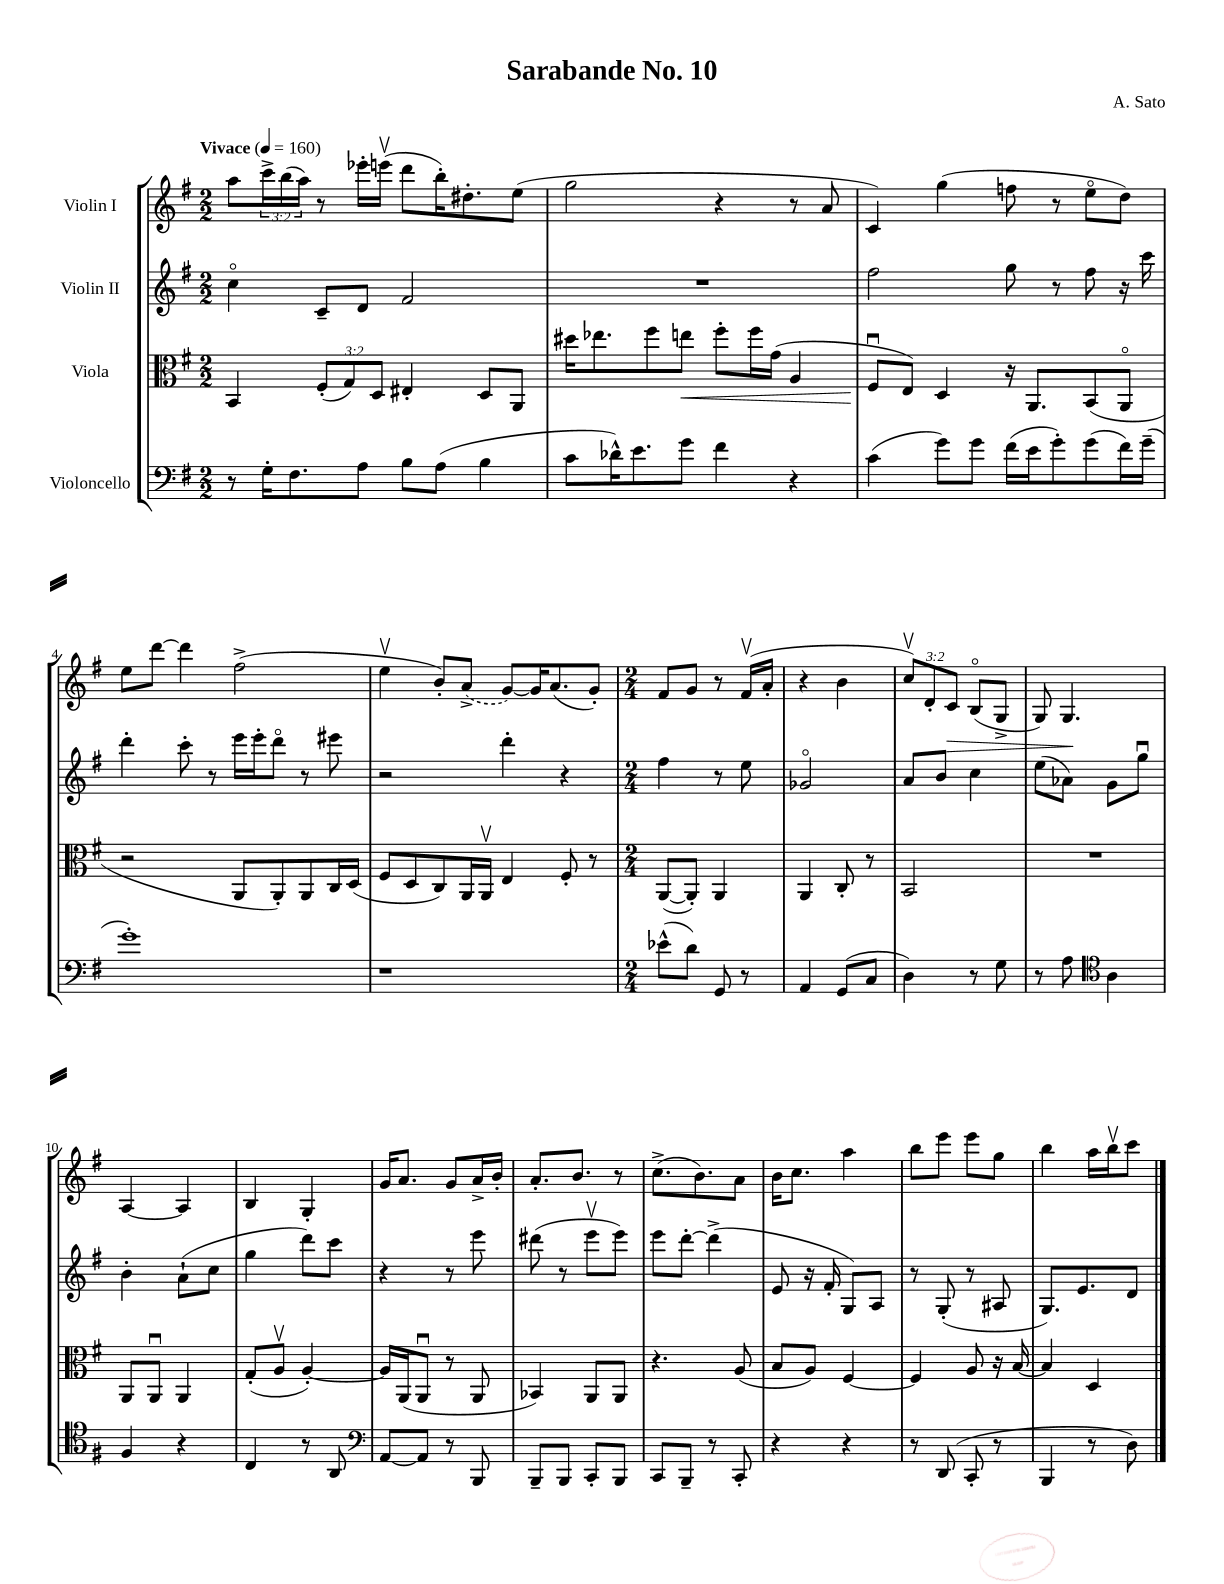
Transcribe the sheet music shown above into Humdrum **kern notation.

**kern	**kern	**kern	**kern
*staff4	*staff3	*staff2	*staff1
*clefF4	*clefC3	*clefG2	*clefG2
*k[f#]	*k[f#]	*k[f#]	*k[f#]
*M2/2	*M2/2	*M2/2	*M2/2
*MM160	*MM160	*MM160	*MM160
8r	4BB/	4cco\	8aa\L
16G'\LK	.	.	24ccc^\L
.	.	.	(24bb\
8.F#\	.	.	.
.	.	.	24aa\JJ)
.	(12F#'/L	8c~/L	8r
.	12G/)	.	.
8A\J	.	8d/J	16eee-'\LL
.	12D/J	.	.
.	.	.	(16eeev\JJ
8B\L	4E#'/	2f#/	8ddd\L
(8A\J	.	.	16bb'\K)
.	.	.	8.dd#'\
4B\	8D/L	.	.
.	8AA/J	.	(8ee\J
=	=	=	=
8c\L	16dd#\LK	1r	2gg\
.	8.ee-\	.	.
16d-^^\K)	.	.	.
8.e\	.	.	.
.	8ff#\	.	.
8g\J	8ee\J	.	.
4f#\	8ff#'\L	.	4r
.	16ff#\L	.	.
.	(16g\JJ	.	.
4r	4A/	.	8r
.	.	.	8a/
=	=	=	=
(4c\	8F#u/L	2ff#\	4c/)
.	8E/J)	.	.
8g\L)	4D/	.	(4gg\
8g\J	.	.	.
(16f#\LL	16r	8gg\	8ff\
16e\J	8.AA/L	.	.
8g'\)	.	8r	8r
(8g\	(8BB/	8ff#\	8eeo\L
16f#\L)	8AAo/J	16r	8dd\J)
(16g~\JJ	.	16ccc\	.
=	=	=	=
1g')	2r	4ddd'\	8ee\L
.	.	.	[8ddd\J
.	.	8ccc'\	4ddd\]
.	.	8r	.
.	8AA/L	16eee\LL	(2ff#^\
.	.	16eee'\J	.
.	8AA'/)	8dddo\J	.
.	8AA/	8r	.
.	16C/L	8eee#\	.
.	(16D/JJ	.	.
=	=	=	=
1r	8F#/L	2r	4eev\
.	8D/	.	.
.	8C/)	.	8b'/L)
.	16AA/L	.	(8a^/J
.	16AAv/JJ	.	.
.	4E/	4ddd'\	[8g/L)
.	.	.	16g/]K
.	.	.	(8.a/
.	8F#'/	4r	.
.	8r	.	8g'/J)
=	=	=	=
*M2/4	*M2/4	*M2/4	*M2/4
(8e-^^\L	([8AA/L	4ff#\	8f#/L
8d\J)	8AA'/]J)	.	8g/J
8GG/	4AA/	8r	8r
8r	.	8ee\	(16f#v/LL
.	.	.	16a'/JJ
=	=	=	=
4AA/	4AA/	2g-o/	4r
(8GG/L	8C'/	.	4b\
8C/J	8r	.	.
=	=	=	=
4D\)	2BB/	8a/L	12ccv/L)
.	.	.	12d'/
.	.	8b/J	.
.	.	.	12c/J
8r	.	4cc\	(8Bo/L
8G\	.	.	8G^/J
=	=	=	=
8r	2r	(8ee\L	8G/)
8A\	.	8a-\J)	4.G/
*clefC4	*	*	*
4A\	.	8g\L	.
.	.	8ggu\J	.
=	=	=	=
4F#/	8AA/L	4b'\	[4A/
.	8AAu/J	.	.
4r	4AA/	(8a`\L	4A/]
.	.	8cc\J	.
=	=	=	=
4C/	(8G'/L	4gg\	4B/
.	8Av/J	.	.
8r	[4A'/)	8ddd\L)	4G'/
8AA/	.	8ccc\J	.
=	=	=	=
*clefF4	*	*	*
[8AA/L	16A/]LL	4r	16g/LK
.	(16AA/J	.	8.a/J
8AA/]J	8AAu/J	.	.
8r	8r	8r	8g/L
8BBB/	8AA/	8eee\	16a^/L
.	.	.	16b'/JJ
=	=	=	=
8BBB~/L	4BB-/)	(8ddd#\	8.a'/L
8BBB/J	.	8r	.
.	.	.	8.b/J
8CC'/L	8AA/L	8eeev\L	.
8BBB/J	8AA/J	8eee\J)	8r
=	=	=	=
8CC/L	4.r	8eee\L	(8.cc^\L
8BBB~/J	.	[8ddd'\J	.
.	.	.	8.b\)
8r	.	(4ddd^\]	.
8CC'/	(8A/	.	8a\J
=	=	=	=
4r	8B/L	8e/	16b\LK
.	.	.	8.cc\J
.	8A/J)	16r	.
.	.	16f#'/	.
4r	[4F#/	8G/L)	4aa\
.	.	8A/J	.
=	=	=	=
8r	4F#/]	8r	8bb\L
(8DD/	.	(8G'/	8eee\J
8CC'/	8A/	8r	8eee\L
8r	16r	8A#/	8gg\J
.	[16B/	.	.
=	=	=	=
4BBB/	4B/]	8.G/L)	4bb\
.	.	8.e/	.
8r	4D/	.	16aa\LL
.	.	.	16bbv\J
8D\)	.	8d/J	8ccc\J
==	==	==	==
*-	*-	*-	*-
